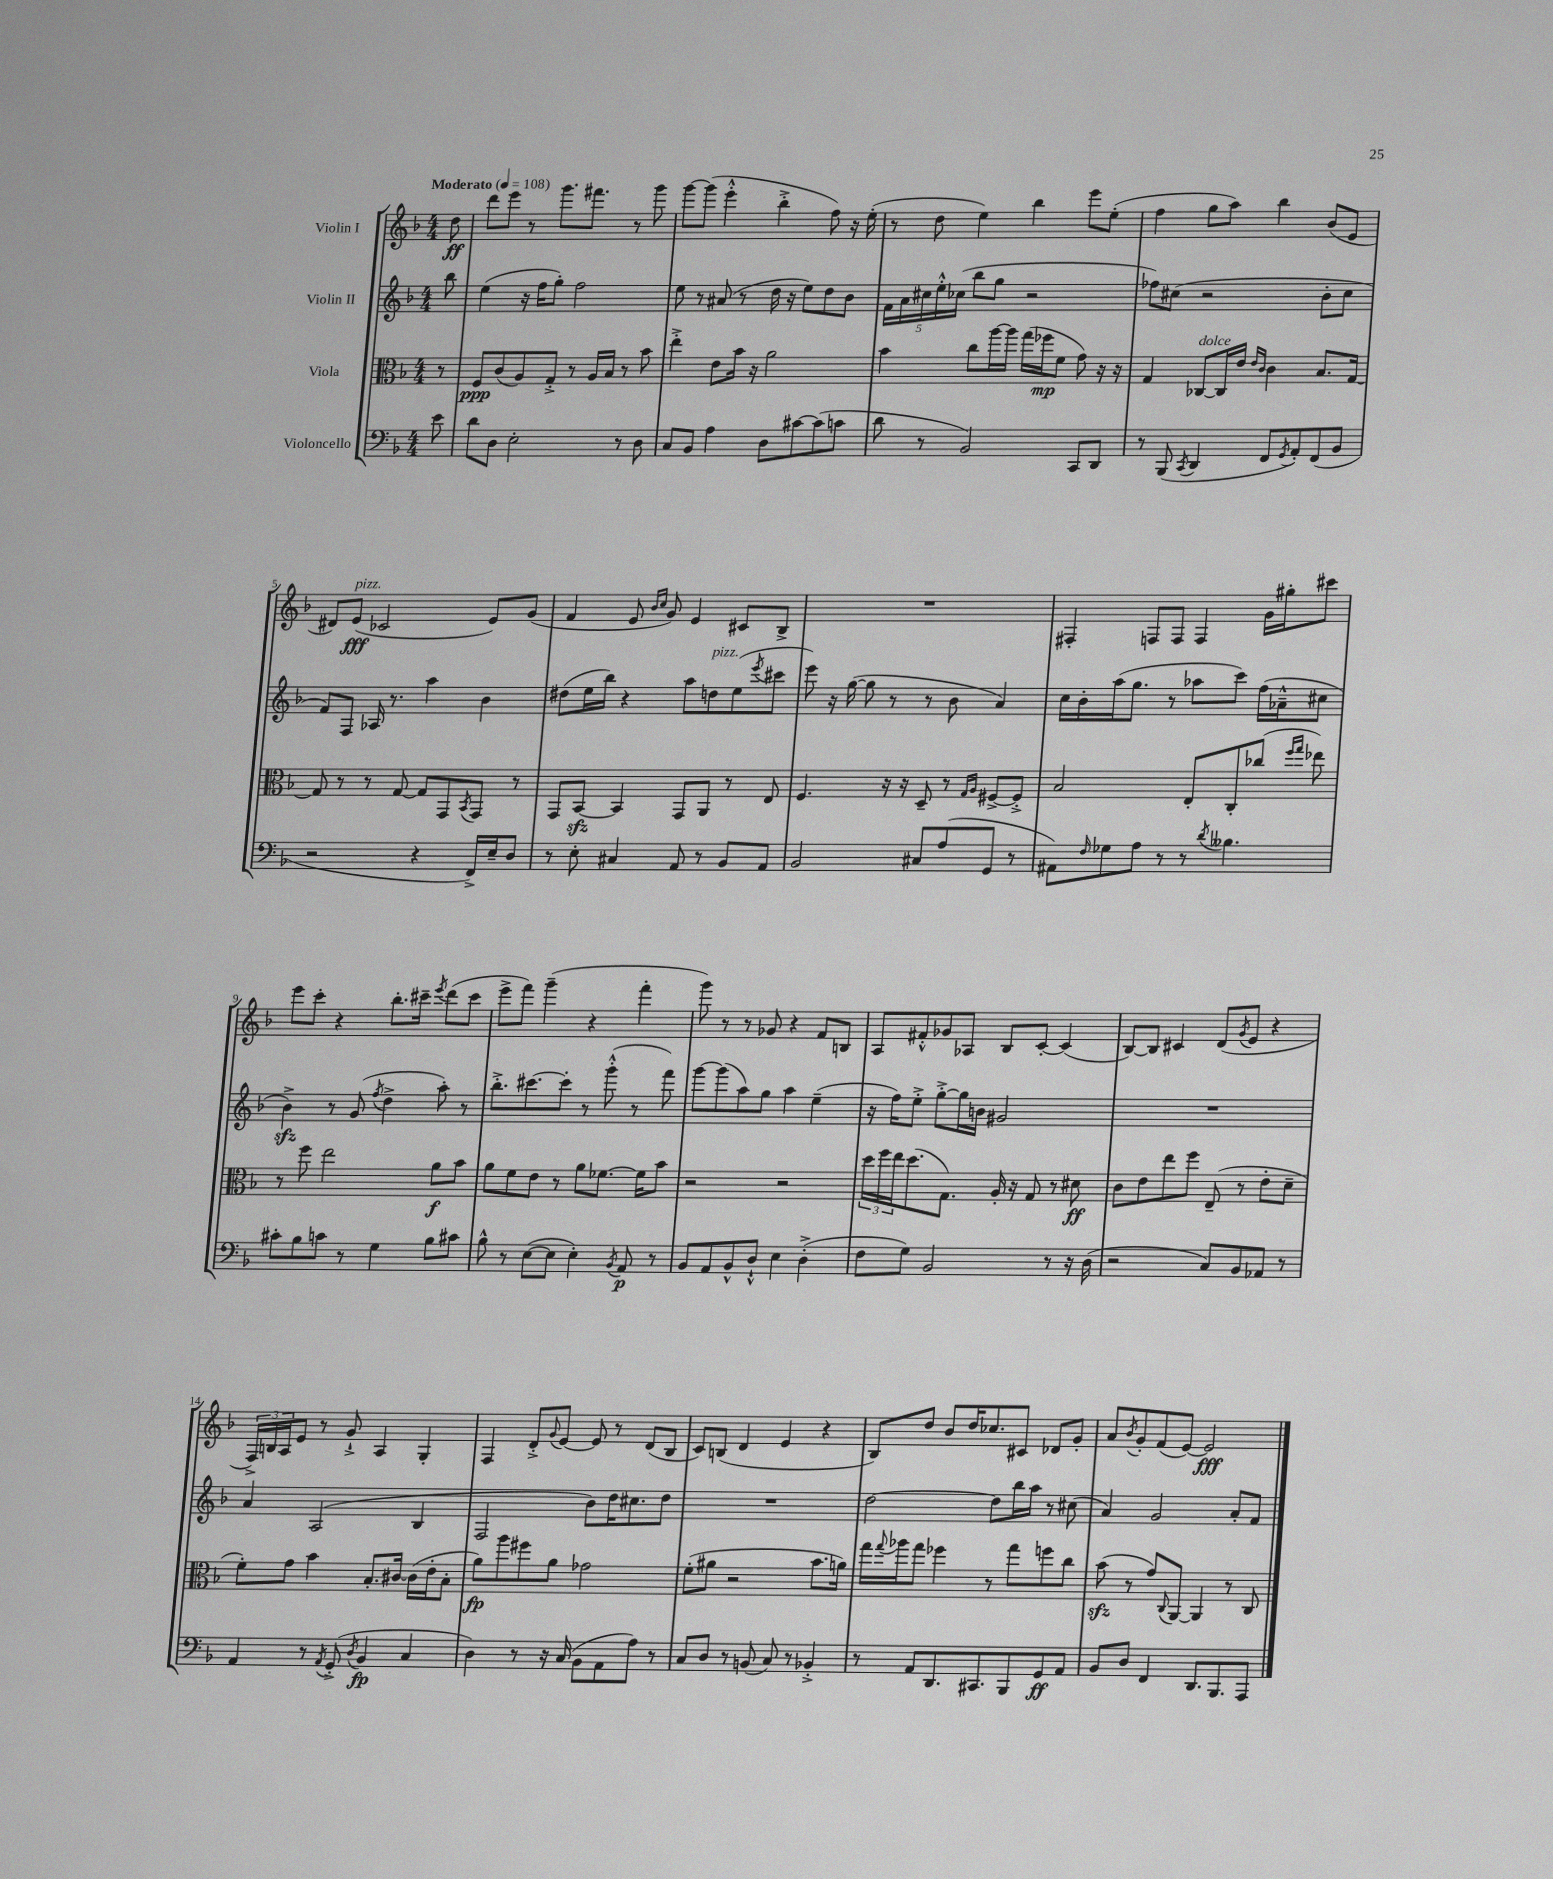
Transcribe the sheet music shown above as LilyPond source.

<<
\new StaffGroup <<
\new Staff = "s0" \with { instrumentName = "Violin I" } {
    \clef treble \key f \major \numericTimeSignature \time 4/4 \partial 8 \tempo "Moderato" 4 = 108
    d''8\ff |
    d'''8 e'''8 r8 g'''8. fis'''8. r8 g'''8 |
    g'''8~ g'''8( e'''4-.-^ bes''4-.-> f''8) r16 e''16-.( |
    r8 d''8 e''4) bes''4 e'''8 e''8-.( |
    f''4 g''8 a''8) bes''4 bes'8( e'8 |
    dis'8) e'8\fff^\markup { \italic "pizz." }( ces'2 e'8) g'8( |
    f'4 e'8 \grace { bes'16 c''16 } g'8) e'4 cis'8 bes8-> |
    R1 |
    fis4-. f8 f8 f4 g'16 gis''16-. cis'''8 |
    e'''8 c'''8-. r4 bes''8.-. cis'''16-- \acciaccatura { e'''8 } d'''8( cis'''8 |
    e'''8-> f'''8) g'''4--( r4 f'''4-. |
    g'''8) r8 r8 ges'8 r4 f'8 b8 |
    a8 fis'8-.-^ ges'8 aes8 bes8 c'8~-. c'4( |
    bes8~) bes8 cis'4 d'8( \acciaccatura { g'8 } e'8 r4 |
    \tuplet 3/2 { f16->) b16 a16 } e'8 r8 g'8-!-> a4 g4-. |
    f4 d'8-.-> \appoggiatura { g'8 } e'8~ e'8 r8 d'8( bes8 |
    c'8) b8( d'4 e'4 r4 |
    bes8) d''8 bes'8 d''16 ces''8. cis'8 des'8 g'8-. |
    a'8 \acciaccatura { bes'8 } g'8-. f'8( e'8~) e'2\fff \bar "|." |
}
\new Staff = "s1" \with { instrumentName = "Violin II" } {
    \clef treble \key f \major \numericTimeSignature \time 4/4 \partial 8
    bes''8 |
    e''4( r16 f''16 g''8-.) f''2 |
    e''8 r8 ais'8( r8 d''16 r16 e''8) d''8 bes'8 |
    \tuplet 5/4 { f'16 a'16 cis''16 e''16-.-^ ces''16( } bes''8 g''8 r2 |
    fes''8) cis''8( r2 bes'8-. cis''8 |
    f'8) f8 aes16 r8. a''4 bes'4 |
    dis''8( e''16 bes''16) r4 a''8 d''8^\markup { \italic "pizz." } e''8( \acciaccatura { e'''8 } cis'''8 |
    e'''8) r16 g''16~( g''8 r8 r8 bes'8 a'4) |
    c''16 bes'16-. a''16( g''8. r8 aes''8 c'''8) f''16( aes'16---^ cis''8 |
    bes'4->\sfz) r8 g'8( \acciaccatura { f''8 } d''4-> a''8-.) r8 |
    bes''8.-.-> cis'''8.~ cis'''8-. r8 g'''8-.-^( r8 f'''8) |
    g'''8~ g'''8( a''8) g''8 a''4 e''4--( |
    r16 f''16) e''8-.-> g''8~-.-> g''16 b'16 gis'2 |
    R1 |
    a'4 a2( bes4 |
    f2 bes'8) d''16 cis''8. d''8 |
    R1 |
    d''2~ d''8 bes''16 a''16 r8 cis''8( |
    a'4) g'2 a'8-. f'8 \bar "|." |
}
\new Staff = "s2" \with { instrumentName = "Viola" } {
    \clef alto \key f \major \numericTimeSignature \time 4/4 \partial 8
    r8 |
    f8\ppp c'8( a8) g8-.-> r8 a16 bes16 r8 bes'8 |
    e''4-.-> e'8 bes'16 r16 a'2 |
    bes'4 c''8 a''16~ a''16 g''16( fes''16\mp f'8 g'8) r16 r16 |
    g4 ces8~^\markup { \italic "dolce" } ces16 e'16 \grace { e'16 c'16 } c'4 bes8. g16~ |
    g8 r8 r8 g8~ g8 g,8 \acciaccatura { bes,8 } g,8 r8 |
    g,8 bes,8~\sfz bes,4 g,8 a,8 r8 e8 |
    f4. r16 r16 d8-- r8 \grace { g16 a16 } fis8~-> fis8-.-> |
    bes2 e8-. c8-. ces''8( \grace { f''16 g''16 } ees''8) |
    r8 f''8 e''2 a'8\f bes'8 |
    a'8 f'8 e'8 r8 a'8 fes'8.~ fes'16 bes'8 |
    r2 r2 |
    \tuplet 3/2 { d''16 f''16 e''16 } d''8.( g8.) a16-. r16 g8 r8 dis'8\ff |
    c'8 e'8 e''8 f''8 e8--( r8 e'8-. d'8-- |
    f'8-.) g'8 bes'4 bes8.-. cis'16~ cis'16( e'16-. bes8-. |
    a'8\fp) a''8 fis''8 a'8 ges'2 |
    f'8-.( ais'8 r2 bes'8. a'16) |
    g''16 \appoggiatura { g''8 } aes''16 g''8 fes''4 r8 g''8 f''8 c''8 |
    bes'8\sfz( r8 g'8) \appoggiatura { c8 } a,8~ a,4 r8 c8 \bar "|." |
}
\new Staff = "s3" \with { instrumentName = "Violoncello" } {
    \clef bass \key f \major \numericTimeSignature \time 4/4 \partial 8
    e'8 |
    d'8 d8 e2-. r8 d8 |
    c8 bes,8 a4 d8 cis'8~ cis'8( c'8 |
    d'8 r8 bes,2) c,8 d,8 |
    r8 bes,,8( \acciaccatura { c,8 } d,4 f,8 \acciaccatura { g,8 } a,8-.) f,8( bes,8 |
    r2 r4 f,16->) e16-- d8 |
    r8 e8-. cis4 a,8 r8 bes,8 a,8 |
    bes,2 cis8 a8( g,8 r8 |
    ais,8) \grace { f16 } ges8 a8 r8 r8 \acciaccatura { d'8 } beses4. |
    cis'8-. bes8 c'8 r8 g4 bes8 cis'8 |
    bes8-^ r8 e8~( e8 e4-.) \acciaccatura { bes,8 } a,8\p r8 |
    bes,8 a,8 bes,8-^ d8-!-^ e4 d4-.->( |
    f8 g8) bes,2 r8 r16 d16( |
    r2 c8) bes,8 aes,8 r8 |
    a,4 r8 \acciaccatura { a,8 } g,8-.->( \acciaccatura { d8 } bes,4\fp c4 |
    d4) r8 r16 c16( bes,8 a,8 a8) r8 |
    c8 d8 r8 b,8( c8) r8 bes,4-.-> |
    r8 a,8 d,8. cis,8. bes,,8 g,8\ff a,8 |
    bes,8 d8 f,4 d,8. bes,,8. a,,8 \bar "|." |
}
>>
>>
